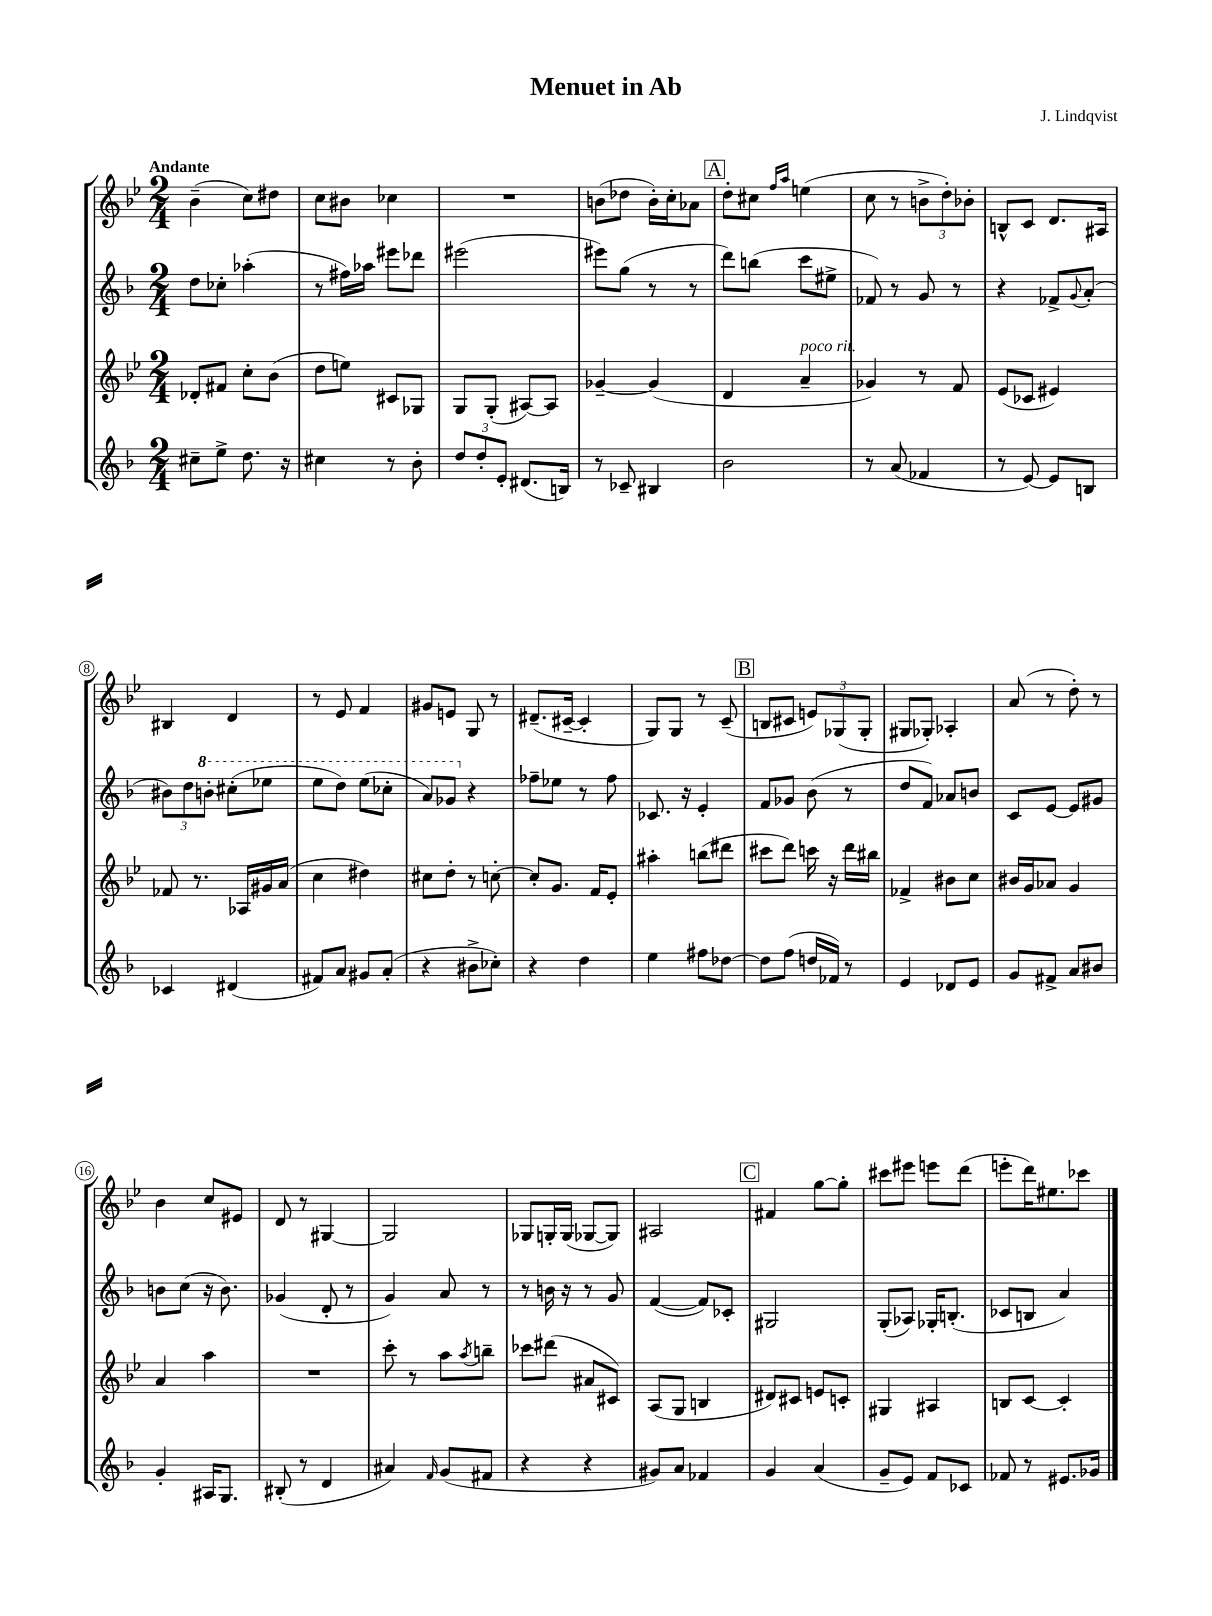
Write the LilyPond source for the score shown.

\header { title = "Menuet in Ab" composer = "J. Lindqvist" }
<<
\new StaffGroup <<
\new Staff = "s0" {
    \clef treble \key bes \major \numericTimeSignature \time 2/4 \tempo "Andante"
    bes'4--( c''8) dis''8 |
    c''8 bis'8 ces''4 |
    R2 |
    b'8( des''8 b'16-.) c''16-. aes'8 |
    \mark \markup { \box "A" } d''8-. cis''8 \grace { f''16 a''16 } e''4( |
    c''8 r8 \tuplet 3/2 { b'8-> d''8-.) bes'8-. } |
    b8-^ c'8 d'8. ais16 |
    bis4 d'4 |
    r8 ees'8 f'4 |
    gis'8 e'8 g8 r8 |
    dis'8.--( cis'16~-- cis'4-. |
    g8) g8 r8 c'8--( |
    \mark \markup { \box "B" } b8 cis'8 \tuplet 3/2 { e'8) ges8( ges8-. } |
    gis8 ges8-.) aes4-. |
    a'8( r8 d''8-.) r8 |
    bes'4 c''8 eis'8 |
    d'8 r8 gis4~ |
    gis2 |
    ges8 g16-. g16( ges8~ ges8) |
    ais2 |
    \mark \markup { \box "C" } fis'4 g''8~ g''8-. |
    cis'''8 eis'''8 e'''8 d'''8( |
    e'''8-. d'''16) eis''8. ces'''8 \bar "|." |
}
\new Staff = "s1" {
    \clef treble \key f \major \numericTimeSignature \time 2/4
    d''8 ces''8-. aes''4-.( |
    r8 fis''16) aes''16 eis'''8 des'''8 |
    eis'''2( |
    eis'''8) g''8( r8 r8 |
    \mark \markup { \box "A" } d'''8) b''8( c'''8 eis''8-> |
    fes'8) r8 g'8 r8 |
    r4 fes'8-> \appoggiatura { g'8 } a'8-.( |
    \tuplet 3/2 { bis'8) d''8 \ottava #1 b''8-. } cis'''8-.( ees'''8 |
    e'''8 d'''8) e'''8( ces'''8-. |
    a''8) ges''8 \ottava #0 r4 |
    fes''8-- ees''8 r8 fes''8 |
    ces'8. r16 e'4-. |
    \mark \markup { \box "B" } f'8 ges'8 bes'8( r8 |
    d''8 f'8) aes'8 b'8 |
    c'8 e'8~ e'8 gis'8 |
    b'8 c''8( r16 b'8.) |
    ges'4( d'8-. r8 |
    g'4) a'8 r8 |
    r8 b'16 r16 r8 g'8 |
    f'4~( f'8) ces'8-. |
    \mark \markup { \box "C" } gis2 |
    g8-.( aes8) ges16-. b8.-.( |
    ces'8 b8 a'4) \bar "|." |
}
\new Staff = "s2" {
    \clef treble \key bes \major \numericTimeSignature \time 2/4
    des'8-. fis'8 c''8-. bes'8( |
    d''8 e''8) cis'8 ges8 |
    g8 g8-.( ais8~) ais8 |
    ges'4~-- ges'4( |
    \mark \markup { \box "A" } d'4 a'4--^\markup { \italic "poco rit." } |
    ges'4) r8 f'8 |
    ees'8( ces'8 eis'4) |
    fes'8 r8. aes16 gis'16 a'16( |
    c''4 dis''4) |
    cis''8 d''8-. r8 c''8~-. |
    c''8-. g'8. f'16 ees'8-. |
    ais''4-. b''8( dis'''8 |
    \mark \markup { \box "B" } cis'''8 d'''8) c'''16 r16 d'''16 bis''16 |
    fes'4-> bis'8 c''8 |
    bis'16 g'16 aes'8 g'4 |
    a'4 a''4 |
    R2 |
    c'''8-. r8 a''8 \acciaccatura { a''8 } b''8-- |
    ces'''8 dis'''8( ais'8 cis'8) |
    a8( g8 b4 |
    \mark \markup { \box "C" } dis'8) cis'8 e'8 c'8-. |
    gis4 ais4 |
    b8 c'8~ c'4-. \bar "|." |
}
\new Staff = "s3" {
    \clef treble \key f \major \numericTimeSignature \time 2/4
    cis''8-- e''8-> d''8. r16 |
    cis''4 r8 bes'8-. |
    \tuplet 3/2 { d''8 d''8-. e'8-. } dis'8.( b16) |
    r8 ces'8-- bis4 |
    \mark \markup { \box "A" } bes'2 |
    r8 a'8( fes'4 |
    r8 e'8~) e'8 b8 |
    ces'4 dis'4( |
    fis'8) a'8 gis'8 a'8-.( |
    r4 bis'8-> ces''8-.) |
    r4 d''4 |
    e''4 fis''8 des''8~ |
    \mark \markup { \box "B" } des''8 f''8( d''16 fes'16) r8 |
    e'4 des'8 e'8 |
    g'8 fis'8-> a'8 bis'8 |
    g'4-. ais16 g8. |
    bis8-.( r8 d'4 |
    ais'4) \grace { f'16 } g'8( fis'8 |
    r4 r4 |
    gis'8) a'8 fes'4 |
    \mark \markup { \box "C" } g'4 a'4( |
    g'8-- e'8) f'8 ces'8 |
    fes'8 r8 eis'8. ges'16 \bar "|." |
}
>>
>>
\layout { \context { \Score \override BarNumber.stencil = #(make-stencil-circler 0.1 0.3 ly:text-interface::print) } }
